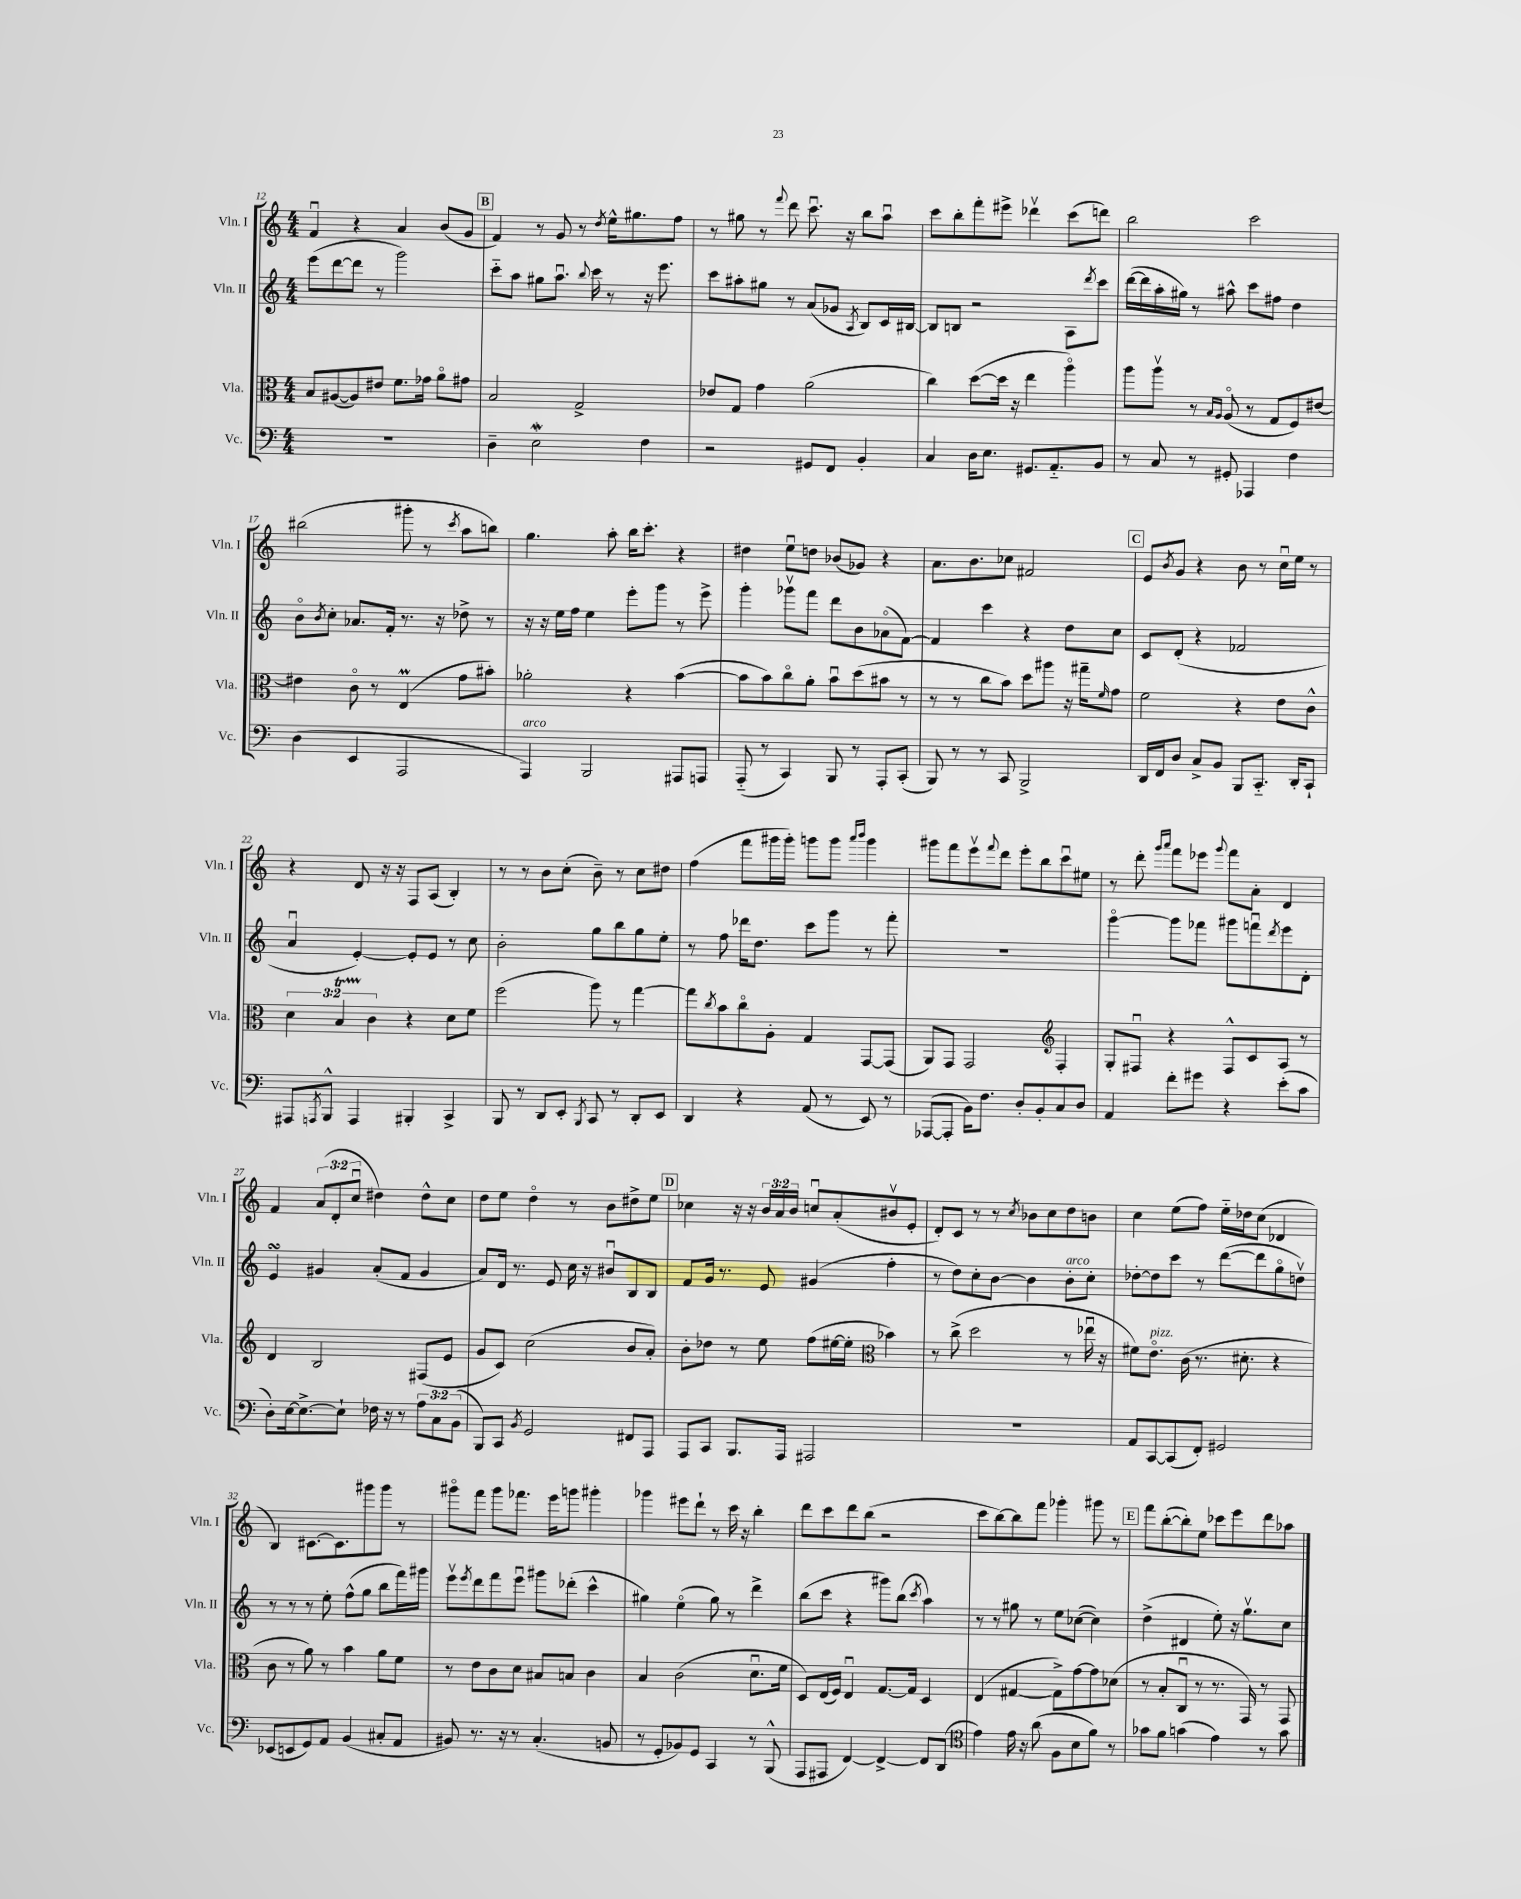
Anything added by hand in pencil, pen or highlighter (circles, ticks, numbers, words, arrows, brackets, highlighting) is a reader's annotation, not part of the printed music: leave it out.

**kern	**kern	**kern	**kern
*part4	*part3	*part2	*part1
*staff4	*staff3	*staff2	*staff1
*I"Vc.	*I"Vla.	*I"Vln. II	*I"Vln. I
*I'Vc.	*I'Vla.	*I'Vln. II	*I'Vln. I
*clefF4	*clefC3	*clefG2	*clefG2
*k[]	*k[]	*k[]	*k[]
*M4/4	*M4/4	*M4/4	*M4/4
=12	=12	=12	=12
1r	8B/L	(8eee\L	4fu/
.	([8A#X/	[8ddd\	.
.	8A#/])	8ddd\J]	4r
.	8e#X/J	8r	.
.	8.f\L	2ggg\)	4a/
.	16g-X\Jk	.	.
.	8a\L	.	(8b/L
.	8g#X\J	.	8g/J
!!LO:REH:place=s1:t=B
=13	=13	=13	=13
4D~\	2B/	8ccc\L	4f/)
.	.	8aa\J	.
2EW\	.	8gg#X\L	8r
.	.	8.aau\J	8g/
.	2G^/	.	8r
.	.	8qqbb/	.
.	.	16ccc\	.
.	.	.	8qdd/
.	.	8r	16ee^^\KL
.	.	.	8.gg#X\
4F\	.	16r	.
.	.	8.eee\	.
.	.	.	8ff\J
=14	=14	=14	=14
2r	8e-X/L	8ccc\L	8r
.	8G/J	8aa#X'\	8gg#X\
.	4g\	8gg#X\J	8r
.	.	.	8qqfff/
.	.	8r	8ddd\
8GG#X/L	(2a\	(8a/L	8.cccu\
8FF/J	.	8g-X/J	.
.	.	.	16r
.	.	8qA/	.
4BB'/	.	8B/L)	8bb\L
.	.	16c/L	8aau\J
.	.	[16B#X/JJ	.
=15	=15	=15	=15
4C/	4cc\)	8B#/L]	8ccc\L
.	.	8Bn/J	8bb'\
16D\KL	([8dd\L	2r	8fff'\
8.E\J	.	.	.
.	16dd\Jk]	.	8eee#X^\J
.	16r	.	.
8.GG#X/L	4ee\	.	4ddd-Xv\
8.AA/	.	.	.
.	4aa\)	8A\L	(8ccc\L
.	.	8qddd/	.
8BB/J	.	8ccc\J	8dddn\J)
=16	=16	=16	=16
8r	8aa\L	([16ddd\LL	2bb\
.	.	16ddd\]	.
8C/	8aav\J	16aa'\	.
.	.	16gg#X\JJ)	.
8r	8r	8r	.
.	16qqB/LL	.	.
.	16qqA/JJ	.	.
8GG#X'/	(8A/	8aa#X^^\	.
4AAA-X/	8r	8ccc\L	2ccc\
.	8G/L	8ff#X\J	.
4F\	8F/)	4dd\	.
.	[8e#X/J	.	.
!!LO:LB:g=z
=17	=17	=17	=17
(4D\	4e#X\]	8b\L	(2bb#X\
.	.	8qb/	.
.	.	8cc'\J	.
4EE/	8c\	8.a-X/L	.
.	8r	.	.
.	.	16f'/Jk	.
2AAA/	(4Em/	8.r	8ggg#X'\
.	.	.	8r
.	.	16r	.
.	.	.	8qccc/
.	8g\L	8dd-X^\	8aa\L
.	8b#X'\J)	8r	8bbn\J)
=18	=18	=18	=18
!LO:TX:a:i:t=arco	!	!	!
4AAA/)	2a-X'\	16r	4.gg\
.	.	16r	.
.	.	16ee\LL	.
.	.	16ff\JJ	.
2BBB/	.	4ee\	.
.	.	.	8aa'\
.	4r	8eee'\L	16bb\KL
.	.	.	8.ccc'\J
.	.	8ggg\J	.
8AAA#X/L	([4b\	8r	4r
8AAAn/J	.	8eee^\	.
=19	=19	=19	=19
(8AAA/	8b\L]	4ggg'\	4dd#X\
8r	8b\)	.	.
4CC/)	8cc\	8ggg-Xv\L	8eeu\L
.	8a'\J	8fff\J	8ddn\J
8BBB/	8bu\L	8ddd\L	(8b-X/L
8r	(8dd\	8b\	8g-X/J)
8AAA'/L	8b#X\J	(8a-X\	4r
(8CC'/J	8r	[8f\J)	.
=20	=20	=20	=20
8BBB/)	8r	4f/]	8.a\L
8r	8r	.	.
.	.	.	8.b\
8r	8cc\L	4ccc\	.
8CC/	8b\J)	.	8cc-X\J
2BBB^/	8dd\L	4r	2f#X/
.	8aa#X\J	.	.
.	16r	8dd\L	.
.	16gg#X~\KL	.	.
.	16qqf/	.	.
.	8g\J	8cc\J	.
!!LO:REH:place=s1:t=C
=21	=21	=21	=21
16DD/LL	2f\	8c/L	8e/L
16FF/J	.	.	.
.	.	.	8qb/
8D/J	.	(8d'/J	8g/J
8C^/L	.	4r	4r
8BB/J	.	.	.
8BBB/L	4r	2f-X/	8b\
8.CC/J	.	.	8r
.	8e\L	.	16ccu\LL
16DD'/KL	.	.	16ee\JJ
8CC`/J	8c^^\J	.	8r
!!LO:LB:g=z
=22	=22	=22	=22
8AAA#X/L	6d\	4au/	4r
8qAAAn/	.	.	.
8BBB^^/J	.	.	.
.	6Bt/	.	.
4AAA/	.	[4e'/)	8d/
.	6c\	.	.
.	.	.	16r
.	.	.	16r
4BBB#X'/	4r	8e'/L]	8F/L
.	.	8e/J	(8A/J
4CC^/	8d\L	8r	4B'/)
.	8f\J	8cc\	.
=23	=23	=23	=23
8BBB/	(2ff\	2b'\	8r
8r	.	.	8r
8DD/L	.	.	8b\L
8EE'/J	.	.	(8cc'\J
8qBBB/	.	.	.
8CC/	8aa\)	8gg\L	8b~\)
8r	8r	8bb\	8r
8DD'/L	[4gg\	8gg\	8cc\L
8EE/J	.	8ee'\J	8dd#X\J
=24	=24	=24	=24
4DD/	8gg\L]	8r	(4ff\
.	8qcc/	.	.
.	8b\	8ff\	.
4r	8cc\	16ddd-X\KL	8fff\L
.	.	8.dd\J	.
.	8A'\J	.	16ggg#X\L
.	.	.	16ggg#'\JJ)
(8AA/	4G/	8ccc\L	8gggn\L
8r	.	8ggg\J	8ggg\J
.	.	.	16qqaaa/LL
.	.	.	16qqbbb/JJ
8EE/)	[8GG/L	8r	4ggg\
8r	(8GG/J]	8fff'\	.
=25	=25	=25	=25
([8AAA-X/L	8AA/L)	1r	8ggg#X\L
8AAA-'/J]	8GG/J	.	8fff\
16BB\KL)	2GG/	.	8eeev\
8.F\J	.	.	.
.	.	.	8qqfff/
.	.	.	8ddd\J
8D'/L	.	.	8eee'\L
8BB'/	.	.	8bb\
*	*clefG2	*	*
8C/	4F'/	.	8cccu\
8D/J	.	.	8ee#X\J
=26	=26	=26	=26
4AA/	8G'/L	[4ggg\	8r
.	8F#Xu/J	.	8ddd'\
.	.	.	16qqggg/LL
.	.	.	16qqaaa/JJ
8f'\L	4r	8ggg\L]	8fff\L
8g#X\J	.	8fff-X\J	8eee-X\J
.	.	.	8qqggg/
4r	8F#^^/L	8ggg#X\L	8fff\L
.	8c/	8fffnu\	8a'\J
.	.	8qddd/	.
(8e'\L	8A/J	8eee\	4d/
8c\J	8r	8d'\J	.
!!LO:LB:g=z
=27	=27	=27	=27
8D'\L)	4d/	4esSsS/	4f/
[16E\k	.	.	.
8.E^\_	.	.	.
.	2B/	4g#X/	(12a/L
.	.	.	12d'/
8E`\J]	.	.	.
.	.	.	12ccu/J
16F-X\	.	(8a'/L	4dd#X\)
16r	.	.	.
8r	.	8f/J	.
12A\L	(8F#X/L	4g#/	8dd#^^\L
12C\	.	.	.
.	8e/J	.	8cc\J
(12BB\J	.	.	.
=28	=28	=28	=28
8BBB/L)	8g/L	8a/L)	8dd\L
8CC/J	8c/J)	16d/Jk	8ee\J
.	.	8.r	.
8qBB/	.	.	.
2GG/	(2cc\	.	4dd\
.	.	8e/	.
.	.	16cc\	8r
.	.	16r	.
.	.	8b#Xu/L	8b\L
8FF#X/L	8b/L	8B/	8dd#X^\
8AAA/J	8a'/J)	8B/J	8ee\J
!!LO:REH:place=s1:t=D
=29	=29	=29	=29
8AAA/L	8b'\L	8f/L	4cc-X\
8CC/J	8dd-X\J	16g/Jk	.
.	.	8.r	.
8.BBB/L	8r	.	16r
.	.	.	16r
.	8ee\	8e/	24b/LL
.	.	.	24a/
16AAA/Jk	.	.	.
.	.	.	24b/JJ
2AAA#X/	(8ff\L	(4g#X/	8ccnu/L
.	[16ee#X\L	.	(8a'/
.	16ee#'\JJ]	.	.
*	*clefC3	*	*
.	4b-X\)	4ff'\	8b#Xv/
.	.	.	8e'/J
=30	=30	=30	=30
1r	8r	8r	8d'/L)
.	(8cc^\	8dd\L)	8c/J
.	2dd\	8cc'\	8r
.	.	[8b\J	8r
.	.	.	8qcc/
.	.	4b\]	8b-X\L
.	.	.	8cc\
!	!	!LO:TX:a:i:t=arco	!
.	8r	8b'\L	8dd\
.	16ee-Xu\	8cc'\J	8bn\J
.	16r	.	.
=31	=31	=31	=31
8AA/L	8f#X\L)	[8dd-X'\L	4cc\
!	!LO:TX:a:i:t=pizz.	!	!
[8CC/	8.e\J	8dd-\]	.
(8CC/]	.	8ccc\J	(8ee\L
.	(16c\	.	.
8FF'/J)	8.r	8r	8ff\J)
2GG#X/	.	([8ddd\L	16ee\LL
.	8.d#X'\	.	16dd-X\J
.	.	8ddd\]	(8cc\J
.	4r	8gg\	4d-X/
.	.	8ddnv\J)	.
!!LO:LB:g=z
=32	=32	=32	=32
(8EE-X/L	8c\	8r	4B/)
8EEn/	8r	8r	.
8GG/)	8a\)	8r	[8.c#X\L
8AA/J	8r	8ee'\	.
.	.	.	8.c#\]
(4BB/	4b\	(8ff^^\L	.
.	.	8gg\J	8ggg#X\
8C#X'/L	8a\L	8bb\L	8ggg#\J
8AA/J	8f\J	16fff\L)	8r
.	.	16ggg#X\JJ	.
=33	=33	=33	=33
8BB#X/)	8r	8eeev\L	8ggg#X\L
.	.	8qeee/	.
8.r	8e\L	8ddd\	8fff\J
.	8c\	8fff\	8ggg#\L
16r	.	.	.
8r	8d\J	8eeeu\J	8.fff-X\J
(4.C'/	8B#X/L	8ggg#X\L	.
.	.	.	16eee\KL
.	8Bn/J	(8ddd-X'\J	8gggn\J
.	4c\	4ccc^^\	4ggg#X'\
8BBn/	.	.	.
=34	=34	=34	=34
8r	4B/	4gg#X\)	4ggg-X\
8GG'/L	.	.	.
8BB-X/)	(2c\	(4ee\	8eee#X\L
8GG/J	.	.	8ddd`\J
4CC/	.	8gg#\)	8r
.	.	8r	16ccc\
.	.	.	16r
8r	8.du\L	4ddd^\	4bb'\
(8BBB^^/	.	.	.
.	16f\Jk	.	.
=35	=35	=35	=35
8AAA/L	8D/L)	(8bb\L	8ddd\L
8AAA#X/J	(16E/L	8ccc\J	8ccc\
.	16F/JJ)	.	.
[4FF/)	4Eu/	4r	8ddd\
.	.	.	(8bb\J
4FF^/_	[8.G/L	8ggg#X\L)	2r
.	.	(8bb\J	.
.	16G/Jk]	.	.
.	.	8qccc/	.
8FF/L]	4D/	4aa\)	.
(8DD/J	.	.	.
=36	=36	=36	=36
*clefC4	*	*	*
4e\)	(4E/	8r	8ccc\L
.	.	8r	[8bb\)
16e\	[4G#X/	8gg#X\	8bb\]
16r	.	.	.
(8a\	.	8r	8fff\J
8F\L	8G#^\L])	8ee\L	4ggg-X'\
8B\	[8g\	([8cc-X\J	.
8f\J)	8g\]	4cc-\])	8ggg#X\
8r	(8d-X\J	.	8r
!!LO:REH:place=s1:t=E
=37	=37	=37	=37
8g-X\L	8r	(4dd^\	8fff\L
8f\J	8B'/L	.	([8bb'\
(4gn\	8Cu/J	4d#X/	8bb'\])
.	8r	.	8ee\J
4e\)	8.r	8ee'\)	8ccc-X\L
.	.	16r	8eee\
.	16GG/)	8.ggv\L	.
8r	8r	.	8ddd\
8g\	8GG/	8cc\J	8aa-X\J
==	==	==	==
*-	*-	*-	*-
